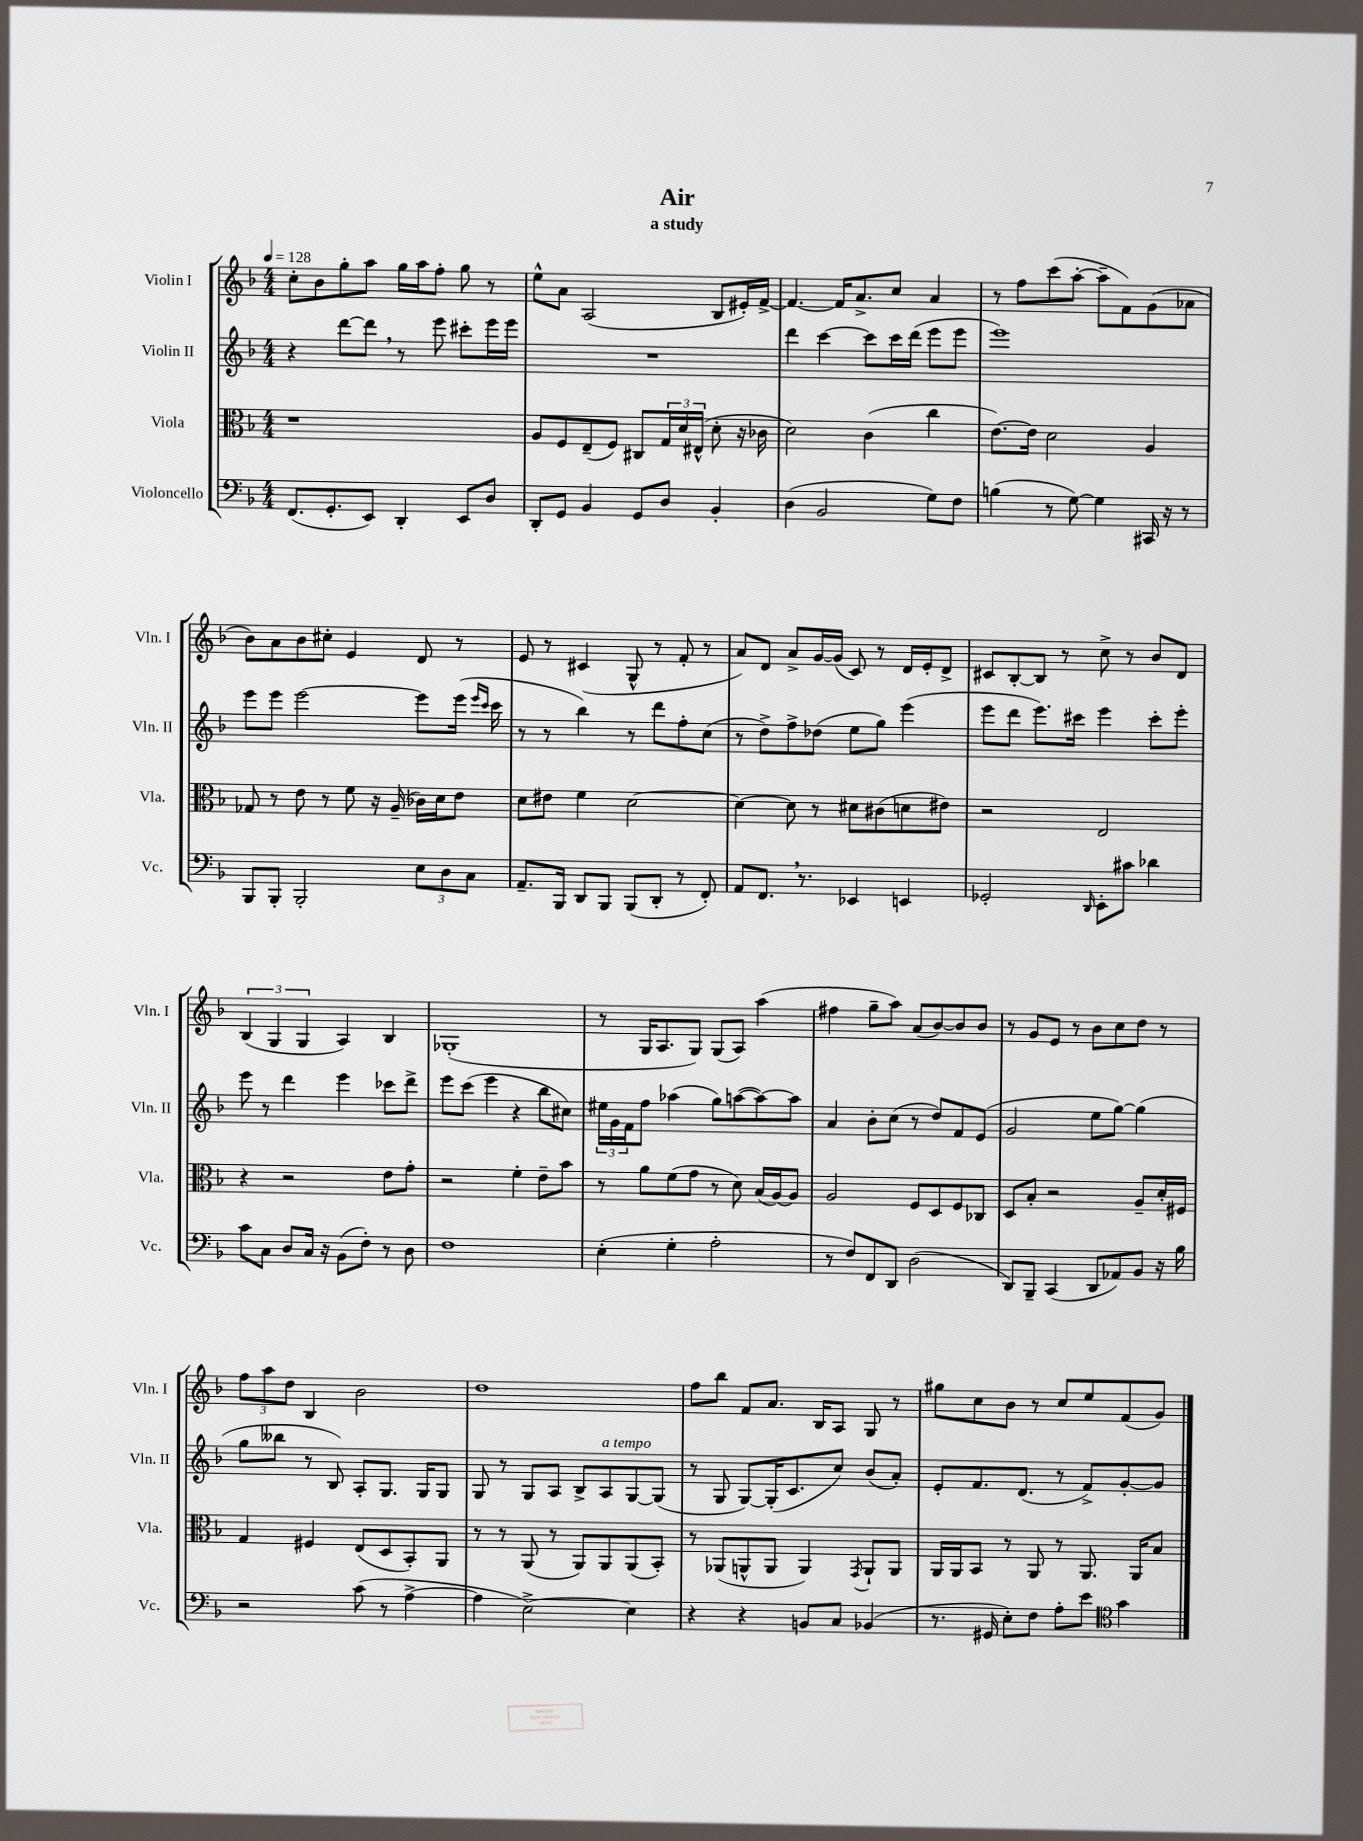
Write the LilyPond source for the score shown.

\header { title = "Air" subtitle = "a study" }
<<
\new StaffGroup <<
\new Staff = "s0" \with { instrumentName = "Violin I" shortInstrumentName = "Vln. I" } {
    \clef treble \key f \major \numericTimeSignature \time 4/4 \tempo 4 = 128
    c''8-. bes'8 g''8-. a''8 g''16 a''16 f''8-. g''8 r8 |
    e''8-^ a'8 a2( bes8 eis'16-.) f'16~-> |
    f'4.~ f'16 a'8.-> c''8 a'4 |
    r8 f''8 c'''8( a''8~-. a''8-- f'8) g'8( aes'8 |
    bes'8) a'8 bes'8 cis''8-. e'4 d'8 r8 |
    e'8 r8 cis'4( g8-^ r8 f'8-. r8 |
    a'8) d'8 a'8-> g'16~ g'16( c'8) r8 d'16 e'16-. d'8-> |
    cis'8 bes8~-. bes8 r8 c''8-> r8 bes'8 d'8 |
    \tuplet 3/2 { bes4( g4 g4 } a4) bes4 |
    ges1-.( |
    r8 g16 a8. g8) g8( a8) a''4( |
    fis''4 g''8-- a''8) a'8( bes'8~) bes'8 bes'8 |
    r8 g'8 e'8 r8 bes'8 c''8 d''8 r8 |
    \tuplet 3/2 { f''8 a''8 d''8 } bes4 bes'2 |
    d''1 |
    f''8 bes''8 f'8 a'8. bes16 a8 g8 r8 |
    gis''8 c''8 bes'8 r8 c''8 e''8 f'8( g'8) \bar "|." |
}
\new Staff = "s1" \with { instrumentName = "Violin II" shortInstrumentName = "Vln. II" } {
    \clef treble \key f \major \numericTimeSignature \time 4/4
    r4 d'''8~ d'''8 \breathe r8 e'''8 cis'''8-. e'''16 e'''16 |
    R1 |
    d'''4 c'''4~ c'''8 c'''16 d'''16( e'''8 e'''8 |
    e'''1) |
    e'''8 e'''8 e'''2~ e'''8 e'''16( \grace { e'''16 c'''16 } c'''16 |
    r8 r8 bes''4) r8 d'''8 f''8-. c''8( |
    r8 d''8->) f''8-> des''8( e''8 g''8) e'''4( |
    e'''8 d'''8 e'''8.) cis'''16 e'''4 cis'''8-. e'''8-. |
    e'''8 r8 d'''4 e'''4 ces'''8 d'''8-> |
    e'''8 c'''8( e'''4 r4 bes''8 cis''8) |
    \tuplet 3/2 { eis''16 g'16 f'16 } f''8 aes''4( g''8) a''8~( a''8~) a''8 |
    a'4 bes'8-. c''8( r8 d''8) f'8 e'8( |
    g'2 e''8 g''8~) g''4( |
    g''8 beses''8 r8 bes8) a8-. g8. g16 g8 |
    g8 r8 g8 a8 bes8-> a8^\markup { \italic "a tempo" } g8~ g8( |
    r8 g8 g8~) g16-.( c'8. c''8) bes'8( a'8-.) |
    e'8-. f'8. d'8.( r8 f'8->) g'8~-. g'8 \bar "|." |
}
\new Staff = "s2" \with { instrumentName = "Viola" shortInstrumentName = "Vla." } {
    \clef alto \key f \major \numericTimeSignature \time 4/4
    r1 |
    a8 f8 e8--( f8) cis8 \tuplet 3/2 { g16 d'16 eis16-^( } d'8-. r16 ces'16 |
    d'2) c'4( c''4 |
    e'8.~) e'16 d'2 a4 |
    ges8 r8 e'8 r8 f'8 r16 a16--( ces'16) d'16 e'8 |
    d'8 eis'8 f'4 d'2~ |
    d'4~ d'8 r8 dis'8 cis'8( d'8 eis'8) |
    r2 e2 |
    r4 r2 e'8 g'8-. |
    r2 f'4-. e'8-- bes'8 |
    r8 a'8 f'8( g'8 r8 d'8) bes16( a16~) a8 |
    a2 f8 d8 f8 ces8 |
    d8 bes8-. r2 a8-- d'16-. fis16 |
    g4 fis4 e8( d8 bes,8-.) a,8 |
    r8 r8 a,8( r8 a,8) a,8 a,8( bes,8-.) |
    r8 aes,8( a,8-^ a,8 a,4) \acciaccatura { g,8 } a,8-! a,8 |
    a,16 a,16 bes,8 r8 a,8 r8 a,8. a,16 bes8 \bar "|." |
}
\new Staff = "s3" \with { instrumentName = "Violoncello" shortInstrumentName = "Vc." } {
    \clef bass \key f \major \numericTimeSignature \time 4/4
    f,8.( g,8.-. e,8) d,4-. e,8 d8 |
    d,8-. g,8 bes,4 g,8 d8 bes,4-. |
    d4( bes,2 g8) f8 |
    b4( r8 g8~) g4 cis,16 r16 r8 |
    bes,,8 bes,,8-. bes,,2-. \tuplet 3/2 { e8 d8 c8 } |
    a,8.-- bes,,16 d,8 bes,,8 bes,,8( d,8-. r8 f,8-.) |
    a,8 f,8. \breathe r8. ees,4 e,4 |
    ges,2-. \grace { d,16 } e,8-. cis'8 des'4 |
    c'8 c8 d8 c16 r16 bes,8( f8-.) r8 d8 |
    f1 |
    e4-.( g4-. a2-. |
    r8 f8) f,8 d,8 d2( |
    d,8) bes,,8-- c,4( d,8 aes,8) bes,8 r16 bes16 |
    r2 c'8( r8 a4~-> |
    a4 e2~->) e4 |
    r4 r4 b,8 c8 bes,4( |
    r8. gis,16 e8-.) f8 a8-. e'8 \clef tenor g'4 \bar "|." |
}
>>
>>
\layout { \context { \Score \remove "Bar_number_engraver" } }
